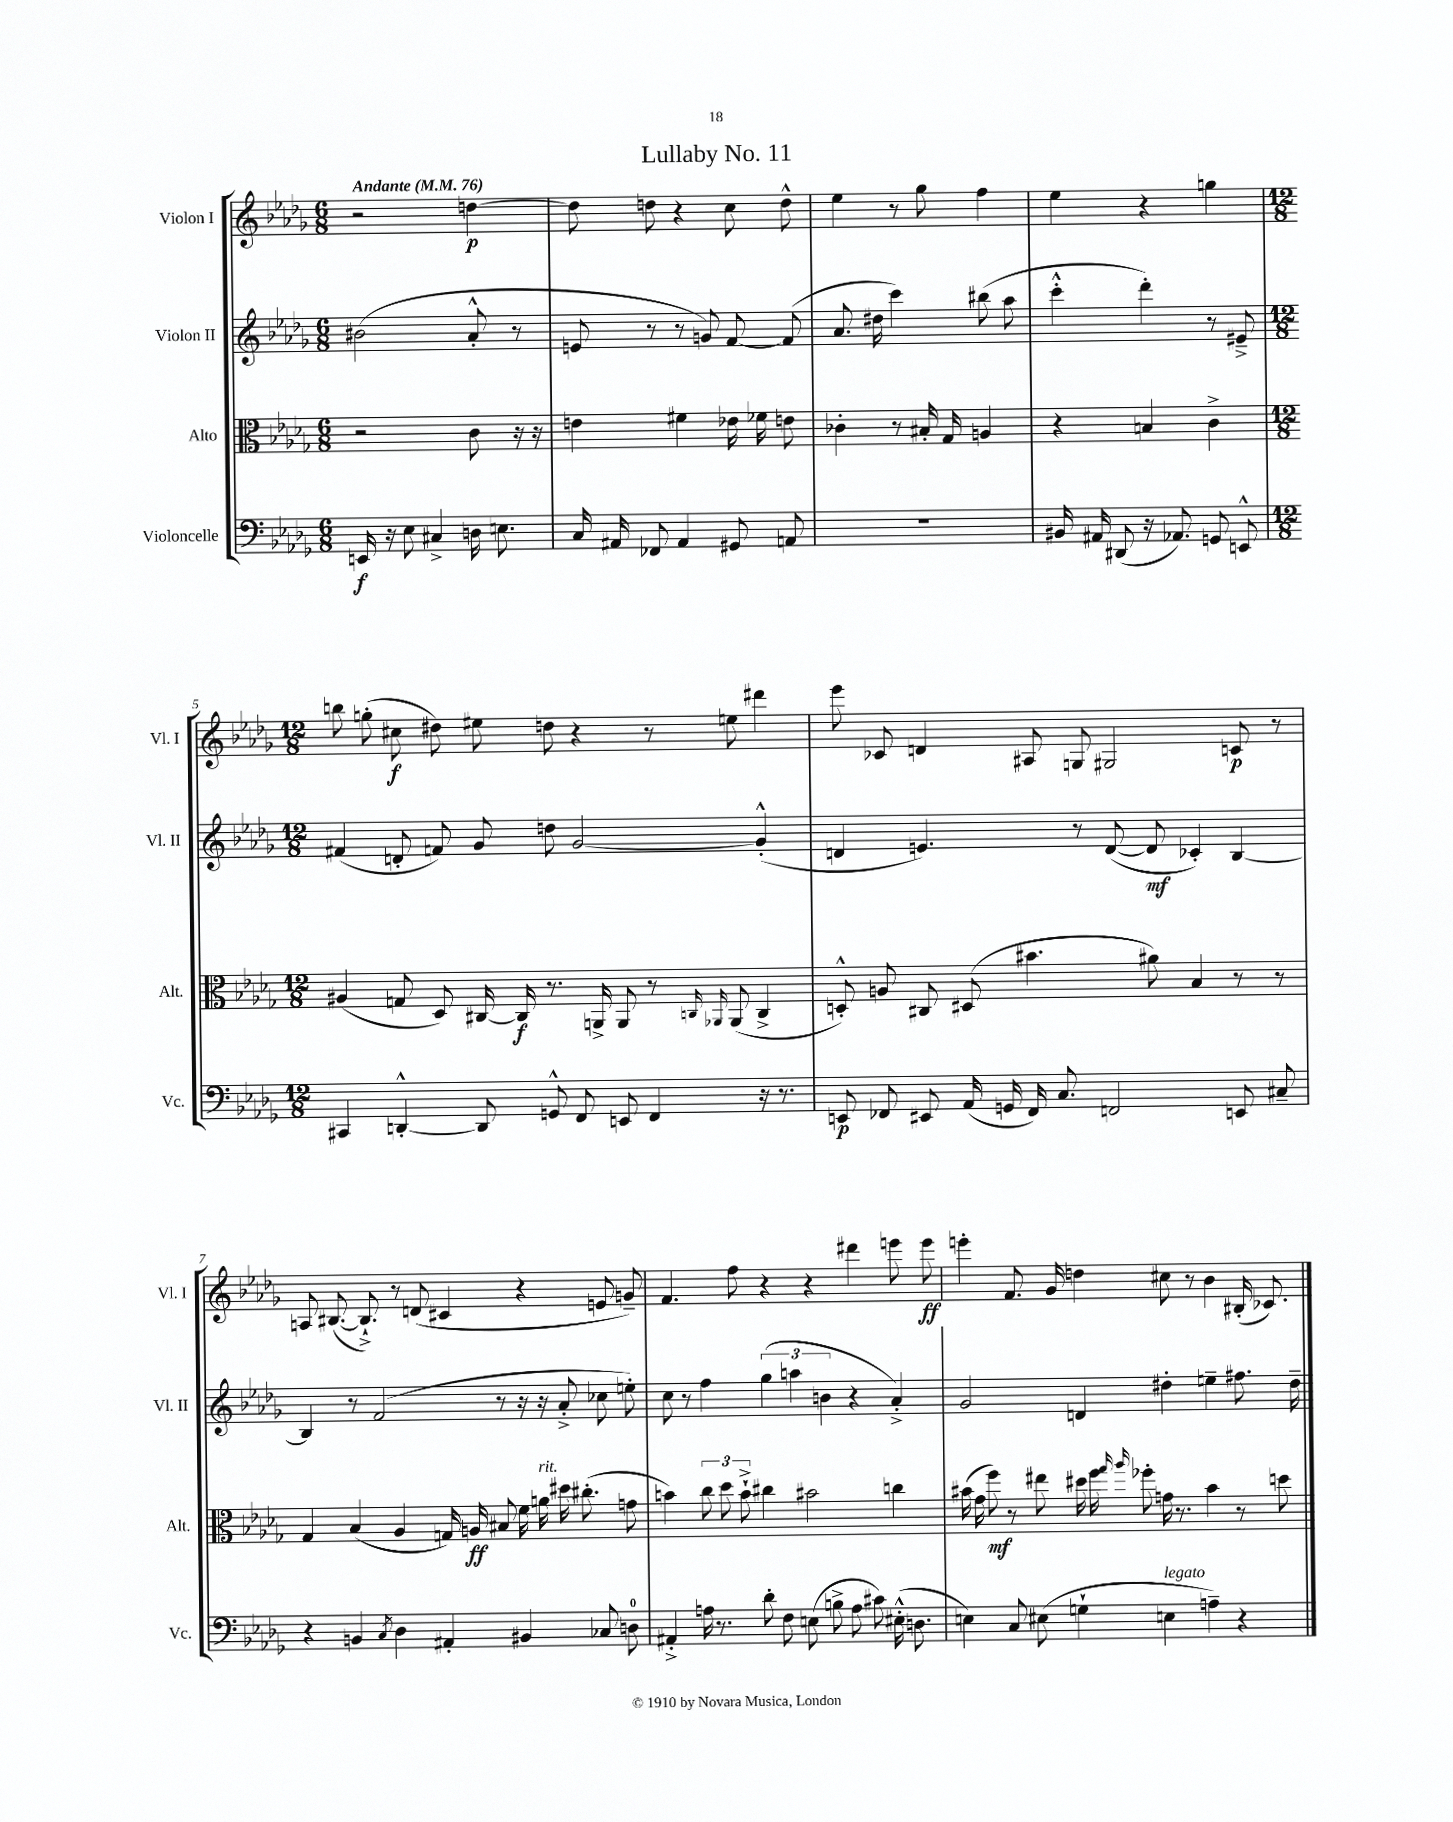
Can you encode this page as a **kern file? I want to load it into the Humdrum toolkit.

**kern	**dynam	**kern	**dynam	**kern	**dynam	**kern	**dynam
*part4	*part4	*part3	*part3	*part2	*part2	*part1	*part1
*staff4	*staff4	*staff3	*staff3	*staff2	*staff2	*staff1	*staff1
*I"Violoncelle	*	*I"Alto	*	*I"Violon II	*	*I"Violon I	*
*I'Vc.	*	*I'Alt.	*	*I'Vl. II	*	*I'Vl. I	*
*clefF4	*	*clefC3	*	*clefG2	*	*clefG2	*
*k[b-e-a-d-g-]	*	*k[b-e-a-d-g-]	*	*k[b-e-a-d-g-]	*	*k[b-e-a-d-g-]	*
*M6/8	*	*M6/8	*	*M6/8	*	*M6/8	*
*MM76	*	*MM76	*	*MM76	*	*MM76	*
=1	=1	=1	=1	=1	=1	=1	=1
!	!	!	!	!	!	!LO:TX:a:B:t=Andante	!
16EEn/	f	2r	.	(2b#X\	.	2r	.
16r	.	.	.	.	.	.	.
8E-\	.	.	.	.	.	.	.
4C#X^/	.	.	.	.	.	.	.
16Dn\	.	8c\	.	8a-'^^/	.	[4ddn\	p
8.En\	.	.	.	.	.	.	.
.	.	16r	.	8r	.	.	.
.	.	16r	.	.	.	.	.
=2	=2	=2	=2	=2	=2	=2	=2
16C/	.	4en\	.	8en/	.	8dd\]	.
16AA#X/	.	.	.	.	.	.	.
8FF-X/	.	.	.	8r	.	8ddn\	.
4AA#/	.	4f#X\	.	8r	.	4r	.
.	.	.	.	8gn/)	.	.	.
8GG#X/	.	16e-X\	.	[8f/	.	8cc\	.
.	.	16f-X\	.	.	.	.	.
8AAn/	.	8en\	.	(8f/]	.	8dd^^\	.
=3	=3	=3	=3	=3	=3	=3	=3
2.r	.	4c-X'\	.	8.a-/	.	4ee-\	.
.	.	.	.	16dd#X\	.	.	.
.	.	8r	.	4ccc\)	.	8r	.
.	.	16B#X'/	.	.	.	8gg-\	.
.	.	16G-/	.	.	.	.	.
.	.	4An/	.	(8bb#X\	.	4ff\	.
.	.	.	.	8aa-\	.	.	.
=4	=4	=4	=4	=4	=4	=4	=4
16BB#X/	.	4r	.	4ccc'^^\	.	4ee-\	.
16AA#X/	.	.	.	.	.	.	.
(8DD#X/	.	.	.	.	.	.	.
16r	.	4Bn/	.	4ddd-'\)	.	4r	.
8.AA-X/)	.	.	.	.	.	.	.
8GGn/	.	4c^\	.	8r	.	4ggn\	.
8EEn^^/	.	.	.	8e#X~^/	.	.	.
!!LO:LB:g=z
=5	=5	=5	=5	=5	=5	=5	=5
*M12/8	*	*M12/8	*	*M12/8	*	*M12/8	*
4CC#X/	.	(4A#X/	.	(4f#X/	.	8bbn\	.
.	.	.	.	.	.	(8ggn'\	.
[4DDn'^^/	.	8Gn/	.	8dn'/	.	8cc#X\	f
.	.	8D-/)	.	8fn/)	.	8dd#X\)	.
8DD/]	.	[16C#X/	.	8g-/	.	8ee#X\	.
.	.	16C#/]	f	.	.	.	.
8GGn^^/	.	8.r	.	8ddn\	.	8ddn\	.
8FF/	.	.	.	[2g-/	.	4r	.
.	.	16AAn^/	.	.	.	.	.
8EEn/	.	8AA/	.	.	.	.	.
4FF/	.	8r	.	.	.	8r	.
.	.	16qqCn/	.	.	.	.	.
.	.	16qqAA-X/	.	.	.	.	.
.	.	(8AA-/	.	.	.	8een\	.
16r	.	4C^/	.	(4g-'^^/]	.	4ddd#X\	.
8.r	.	.	.	.	.	.	.
=6	=6	=6	=6	=6	=6	=6	=6
8EEn/	p	8Dn'^^/)	.	4dn/	.	8eee-\	.
8FF-X/	.	8An/	.	.	.	8c-X/	.
8EE#X/	.	8C#X/	.	4.en/)	.	4dn/	.
(16AA-/	.	(8D#X/	.	.	.	.	.
16GGn/	.	.	.	.	.	.	.
16FF-/)	.	4.b#X\	.	.	.	8A#X/	.
8.C/	.	.	.	.	.	.	.
.	.	.	.	8r	.	8Gn/	.
2FFn/	.	.	.	([8d/	.	2G#X/	.
.	.	8a#X\)	.	8d/]	mf	.	.
.	.	4B-/	.	4c-X'/)	.	.	.
8EEn/	.	8r	.	[4B-/	.	8cn/	p
8C#X~/	.	8r	.	.	.	8r	.
!!LO:LB:g=z
=7	=7	=7	=7	=7	=7	=7	=7
4r	.	4G-/	.	4B-/]	.	8An/	.
.	.	.	.	.	.	([8.B#X/	.
4BBn/	.	(4B-/	.	8r	.	.	.
.	.	.	.	.	.	8.B#`^/])	.
.	.	.	.	(2f/	.	.	.
8qC/	.	.	.	.	.	.	.
4D-\	.	4A-/	.	.	.	8r	.
.	.	.	.	.	.	(8dn/	.
4AA#X'/	.	16Gn/)	.	.	.	4c#X/	.
.	.	16An/	ff	.	.	.	.
.	.	8B#X/	.	8r	.	.	.
4BB#X/	.	16f\	.	16r	.	4r	.
!	!	!LO:TX:a:i:t=rit.	!	!	!	!	!
.	.	16an\	.	16r	.	.	.
.	.	16dd#X\	.	8a-'^/	.	.	.
.	.	(8.cc#X'\	.	.	.	.	.
8C-X/	.	.	.	8cc-X\	.	8en/	.
8Dn\	.	8gn\	.	8een'\)	.	8gn~/)	.
=8	=8	=8	=8	=8	=8	=8	=8
4AA#X'^/	.	4bn\)	.	8cc\	.	4.f/	.
.	.	.	.	8r	.	.	.
16An\	.	12cc\	.	4ff\	.	.	.
8.r	.	.	.	.	.	.	.
.	.	12dd-\	.	.	.	.	.
.	.	.	.	.	.	8ff\	.
.	.	12b`^\	.	.	.	.	.
8d-'\	.	4cc#X\	.	(6gg-\	.	4r	.
8F\	.	.	.	.	.	.	.
.	.	.	.	6aan\	.	.	.
(8En\	.	2b#X\	.	.	.	4r	.
.	.	.	.	6bn\	.	.	.
8Bn^\	.	.	.	.	.	.	.
8A\	.	.	.	4r	.	4ddd#X\	.
8c#X\)	.	.	.	.	.	.	.
(16E#X'^^\	.	4ccn\	.	4a-'^/)	.	8eeen\	.
8.Dn\	.	.	.	.	.	.	.
.	.	.	.	.	.	8eee\	ff
=9	=9	=9	=9	=9	=9	=9	=9
4En\)	.	(16b#X\	.	2g-/	.	4eeen'\	.
.	.	16g-\	.	.	.	.	.
.	.	8ff\)	mf	.	.	.	.
8C/	.	8r	.	.	.	8.f/	.
(8E#X\	.	8ee#X\	.	.	.	.	.
.	.	.	.	.	.	16g-/	.
4Gn`\	.	16dd#X\	.	4dn/	.	4ddn\	.
.	.	16ff\	.	.	.	.	.
.	.	16qqgg-/	.	.	.	.	.
.	.	16qqaa-/	.	.	.	.	.
.	.	8ff-X'\	.	.	.	.	.
!LO:TX:a:i:t=legato	!	!	!	!	!	!	!
4En\	.	16gn\	.	4dd#X'\	.	8cc#X\	.
.	.	8.r	.	.	.	.	.
.	.	.	.	.	.	8r	.
4An~\)	.	4b#\	.	4een~\	.	4b-\	.
4r	.	8r	.	8.ff#X\	.	(16B#X'/	.
.	.	.	.	.	.	8.c-X/)	.
.	.	8ddn\	.	.	.	.	.
.	.	.	.	16dd#~\	.	.	.
==	==	==	==	==	==	==	==
*-	*-	*-	*-	*-	*-	*-	*-
